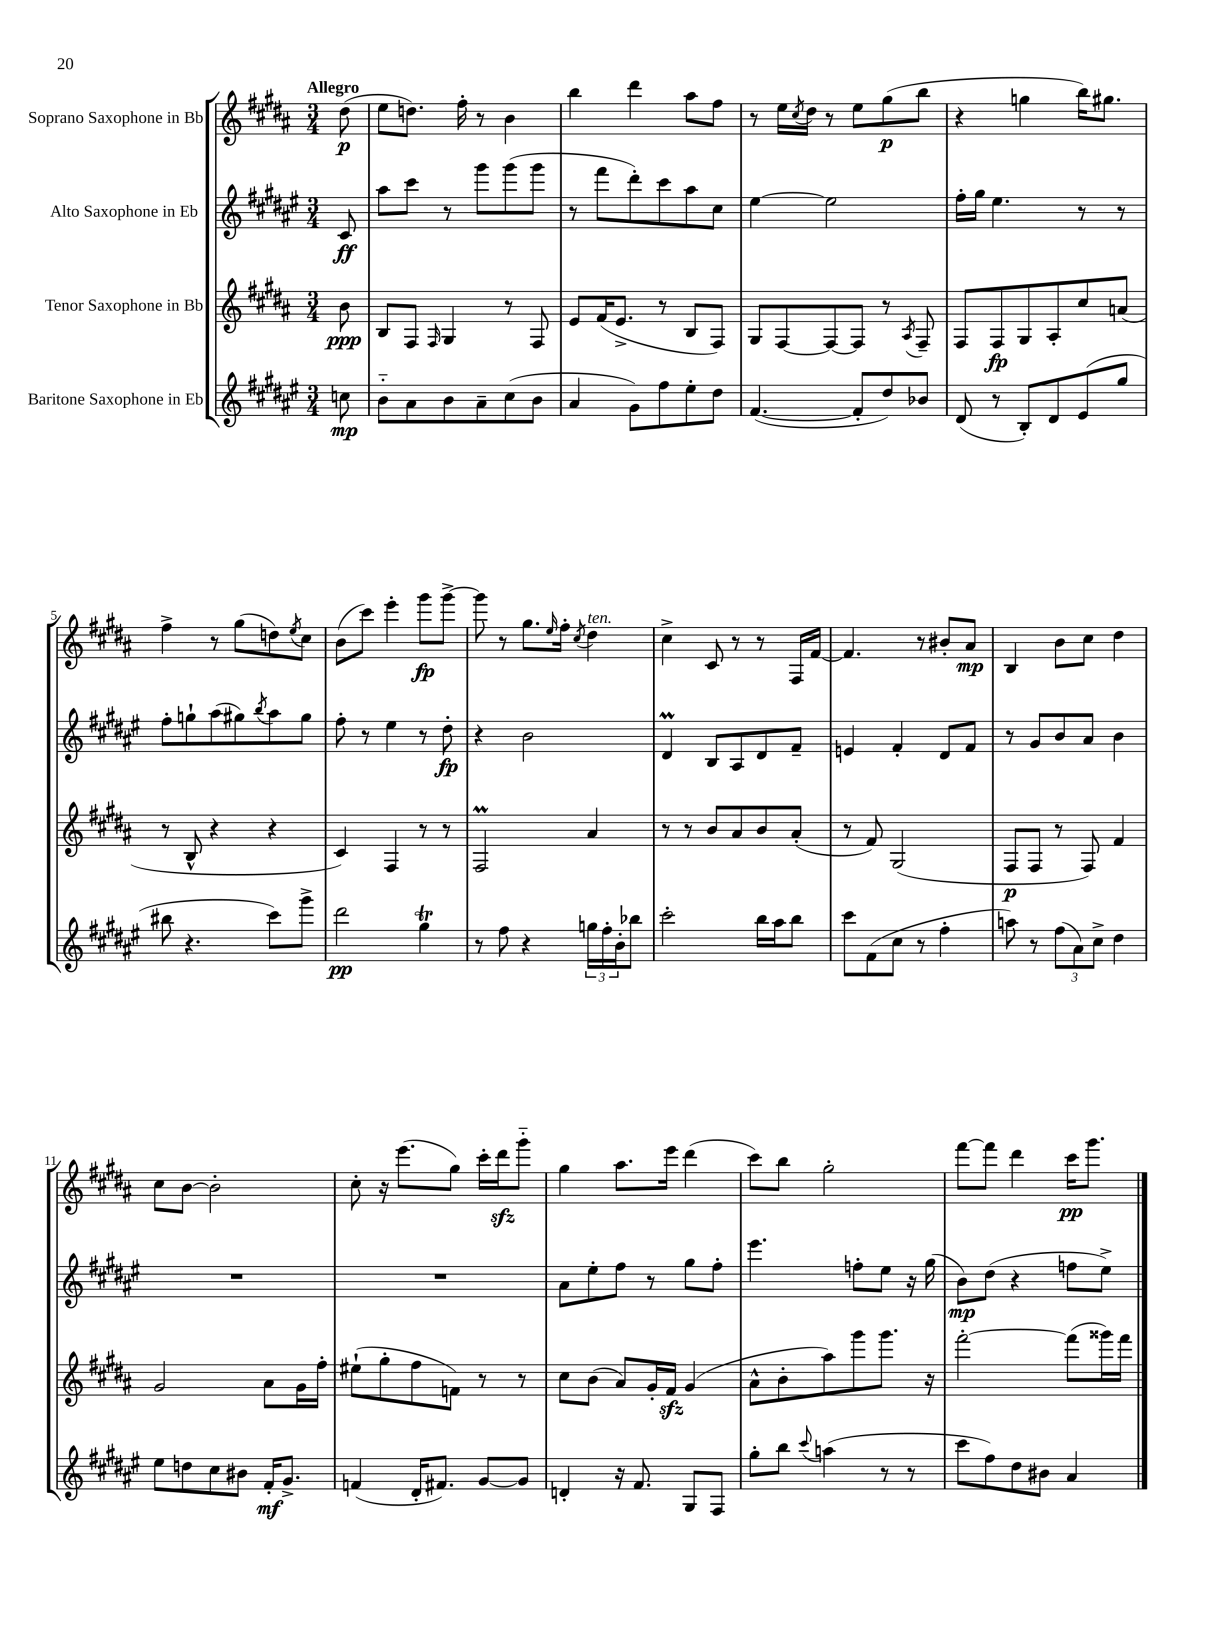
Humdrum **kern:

**kern	**dynam	**kern	**dynam	**kern	**dynam	**kern	**dynam
*part4	*part4	*part3	*part3	*part2	*part2	*part1	*part1
*staff4	*staff4	*staff3	*staff3	*staff2	*staff2	*staff1	*staff1
*I"Baritone Saxophone in Eb	*	*I"Tenor Saxophone in Bb	*	*I"Alto Saxophone in Eb	*	*I"Soprano Saxophone in Bb	*
*clefG2	*	*clefG2	*	*clefG2	*	*clefG2	*
*k[f#c#g#d#a#e#]	*	*k[f#c#g#d#a#]	*	*k[f#c#g#d#a#e#]	*	*k[f#c#g#d#a#]	*
*M3/4	*	*M3/4	*	*M3/4	*	*M3/4	*
=	=	=	=	=	=	=	=
!	!	!	!	!	!	!LO:TX:a:B:t=Allegro	!
8ccn\	mp	8b\	ppp	8c#/	ff	(8dd#\	p
=1	=1	=1	=1	=1	=1	=1	=1
8b\L	.	8B/L	.	8aa#\L	.	8ee\L	.
8a#\	.	8F#/J	.	8ccc#\J	.	8.ddn\J)	.
.	.	16qqF#/	.	.	.	.	.
8b\	.	4G#/	.	8r	.	.	.
.	.	.	.	.	.	16ff#'\	.
8a#~\	.	.	.	8ggg#\L	.	8r	.
(8cc#\	.	8r	.	(8ggg#\	.	4b\	.
8b\J	.	8F#/	.	8ggg#\J	.	.	.
=2	=2	=2	=2	=2	=2	=2	=2
4a#/	.	8e/L	.	8r	.	4bb\	.
.	.	(16f#/K	.	8fff#\L	.	.	.
.	.	8.e^/J	.	.	.	.	.
8g#\L)	.	.	.	8ddd#'\)	.	4ddd#\	.
8ff#\	.	8r	.	8ccc#\	.	.	.
8ee#'\	.	8B/L	.	8aa#\	.	8aa#\L	.
8dd#\J	.	8F#/J)	.	8cc#\J	.	8ff#\J	.
=3	=3	=3	=3	=3	=3	=3	=3
([4.f#/	.	8G#/L	.	[4ee#\	.	8r	.
.	.	[8F#/	.	.	.	16ee\LL	.
.	.	.	.	.	.	8qcc#/	.
.	.	.	.	.	.	16dd#\JJ	.
.	.	8F#/_	.	2ee#\]	.	8r	.
8f#'/L]	.	8F#/J]	.	.	.	8ee\L	.
8dd#/)	.	8r	.	.	.	(8gg#\	p
.	.	8qA#/	.	.	.	.	.
8b-X/J	.	8F#~/	.	.	.	8bb\J	.
=4	=4	=4	=4	=4	=4	=4	=4
(8d#/	.	8F#/L	.	16ff#'\LL	.	4r	.
.	.	.	.	16gg#\JJ	.	.	.
8r	.	8F#/	fp	4.ee#\	.	.	.
8B'/L)	.	8G#/	.	.	.	4ggn\	.
8d#/	.	8A#'/	.	.	.	.	.
(8e#/	.	8cc#/	.	8r	.	16bb\KL)	.
.	.	.	.	.	.	8.gg#X\J	.
8gg#/J	.	(8an/J	.	8r	.	.	.
!!LO:LB:g=z
=5	=5	=5	=5	=5	=5	=5	=5
8bb#X\	.	8r	.	8ff#'\L	.	4ff#^\	.
4.r	.	8B^^/	.	8ggn`\	.	.	.
.	.	4r	.	(8aa#\	.	8r	.
.	.	.	.	8gg#X\)	.	(8gg#\L	.
.	.	.	.	8qbb/	.	.	.
8ccc#\L)	.	4r	.	8aa#\	.	8ddn\)	.
.	.	.	.	.	.	8qee/	.
8ggg#^\J	.	.	.	8gg#\J	.	8cc#\J	.
=6	=6	=6	=6	=6	=6	=6	=6
2ddd#\	pp	4c#/)	.	8ff#'\	.	(8b\L	.
.	.	.	.	8r	.	8ccc#\J)	.
.	.	4F#/	.	4ee#\	.	4eee'\	.
4gg#T\	.	8r	.	8r	.	8ggg#\L	fp
.	.	8r	.	8dd#'\	fp	[8ggg#^\J	.
=7	=7	=7	=7	=7	=7	=7	=7
8r	.	2F#M/	.	4r	.	8ggg#\]	.
8ff#\	.	.	.	.	.	8r	.
4r	.	.	.	2b\	.	8.gg#\L	.
.	.	.	.	.	.	16qqee/	.
.	.	.	.	.	.	16ff#'\Jk	.
.	.	.	.	.	.	8qcc#/	.
!	!	!	!	!	!	!LO:TX:a:i:t=ten.	!
24ggn\LL	.	4a#/	.	.	.	4dd#\	.
24ff#'\	.	.	.	.	.	.	.
24b'\J	.	.	.	.	.	.	.
8bb-X\J	.	.	.	.	.	.	.
=8	=8	=8	=8	=8	=8	=8	=8
2ccc#'\	.	8r	.	4d#M/	.	4cc#^\	.
.	.	8r	.	.	.	.	.
.	.	8b/L	.	8B/L	.	8c#/	.
.	.	8a#/	.	8A#/	.	8r	.
16bb\LL	.	8b/	.	8d#/	.	8r	.
16aa#\J	.	.	.	.	.	.	.
8bb\J	.	(8a#'/J	.	8f#~/J	.	16F#/LL	.
.	.	.	.	.	.	[16f#/JJ	.
=9	=9	=9	=9	=9	=9	=9	=9
8ccc#\L	.	8r	.	4en/	.	4.f#/]	.
(8f#\	.	8f#/)	.	.	.	.	.
8cc#\J	.	(2G#/	.	4f#'/	.	.	.
8r	.	.	.	.	.	8r	.
4ff#'\	.	.	.	8d#/L	.	8b#X'/L	.
.	.	.	.	8f#/J	.	8a#/J	mp
=10	=10	=10	=10	=10	=10	=10	=10
8aan\)	.	8F#/L	p	8r	.	4B/	.
8r	.	8F#/J	.	8g#/L	.	.	.
(12ff#\L	.	8r	.	8b/	.	8b\L	.
12a#\)	.	.	.	.	.	.	.
.	.	8F#/)	.	8a#/J	.	8cc#\J	.
12cc#^\J	.	.	.	.	.	.	.
4dd#\	.	4f#/	.	4b\	.	4dd#\	.
!!LO:LB:g=z
=11	=11	=11	=11	=11	=11	=11	=11
8ee#\L	.	2g#/	.	2.r	.	8cc#\L	.
8ddn\	.	.	.	.	.	[8b\J	.
8cc#\	.	.	.	.	.	2b'\]	.
8b#X\J	.	.	.	.	.	.	.
16f#'/KL	mf	8a#\L	.	.	.	.	.
8.g#^/J	.	.	.	.	.	.	.
.	.	16g#\L	.	.	.	.	.
.	.	16ff#'\JJ	.	.	.	.	.
=12	=12	=12	=12	=12	=12	=12	=12
(4fn/	.	(8ee#X`\L	.	2.r	.	8cc#'\	.
.	.	8gg#'\	.	.	.	16r	.
.	.	.	.	.	.	(8.eee\L	.
16d#'/KL	.	8ff#\	.	.	.	.	.
8.f#X/J)	.	.	.	.	.	.	.
.	.	8fn\J)	.	.	.	8gg#\J)	.
[8g#/L	.	8r	.	.	.	16ccc#'\LL	.
.	.	.	.	.	.	16ddd#zz\J	.
8g#/J]	.	8r	.	.	.	8ggg#\J	.
=13	=13	=13	=13	=13	=13	=13	=13
4dn'/	.	8cc#\L	.	8a#\L	.	4gg#\	.
.	.	(8b\J	.	8ee#'\	.	.	.
16r	.	8a#/L)	.	8ff#\J	.	8.aa#\L	.
8.f#/	.	.	.	.	.	.	.
.	.	16g#'/L	.	8r	.	.	.
.	.	16f#zz/JJ	.	.	.	16eee\Jk	.
8G#/L	.	(4g#/	.	8gg#\L	.	(4ddd#\	.
8F#/J	.	.	.	8ff#'\J	.	.	.
=14	=14	=14	=14	=14	=14	=14	=14
8gg#'\L	.	8a#^^\L	.	4.eee#\	.	8ccc#\L)	.
8bb\J	.	8b'\	.	.	.	8bb\J	.
8qqccc#/	.	.	.	.	.	.	.
(4aan\	.	8aa#\)	.	.	.	2gg#'\	.
.	.	8ggg#\	.	8ffn'\L	.	.	.
8r	.	8.ggg#\J	.	8ee#\J	.	.	.
8r	.	.	.	16r	.	.	.
.	.	16r	.	(16gg#\	.	.	.
=15	=15	=15	=15	=15	=15	=15	=15
8ccc#\L	.	[2fff#'\	.	8b\L)	mp	[8fff#\L	.
8ff#\)	.	.	.	(8dd#\J	.	8fff#\J]	.
8dd#\	.	.	.	4r	.	4ddd#\	.
8b#X\J	.	.	.	.	.	.	.
4a#/	.	(8fff#\L]	.	8ffn\L	.	16ccc#\KL	pp
.	.	.	.	.	.	8.ggg#\J	.
.	.	16ggg##X\L)	.	8ee#^\J)	.	.	.
.	.	16fff#\JJ	.	.	.	.	.
==	==	==	==	==	==	==	==
*-	*-	*-	*-	*-	*-	*-	*-
